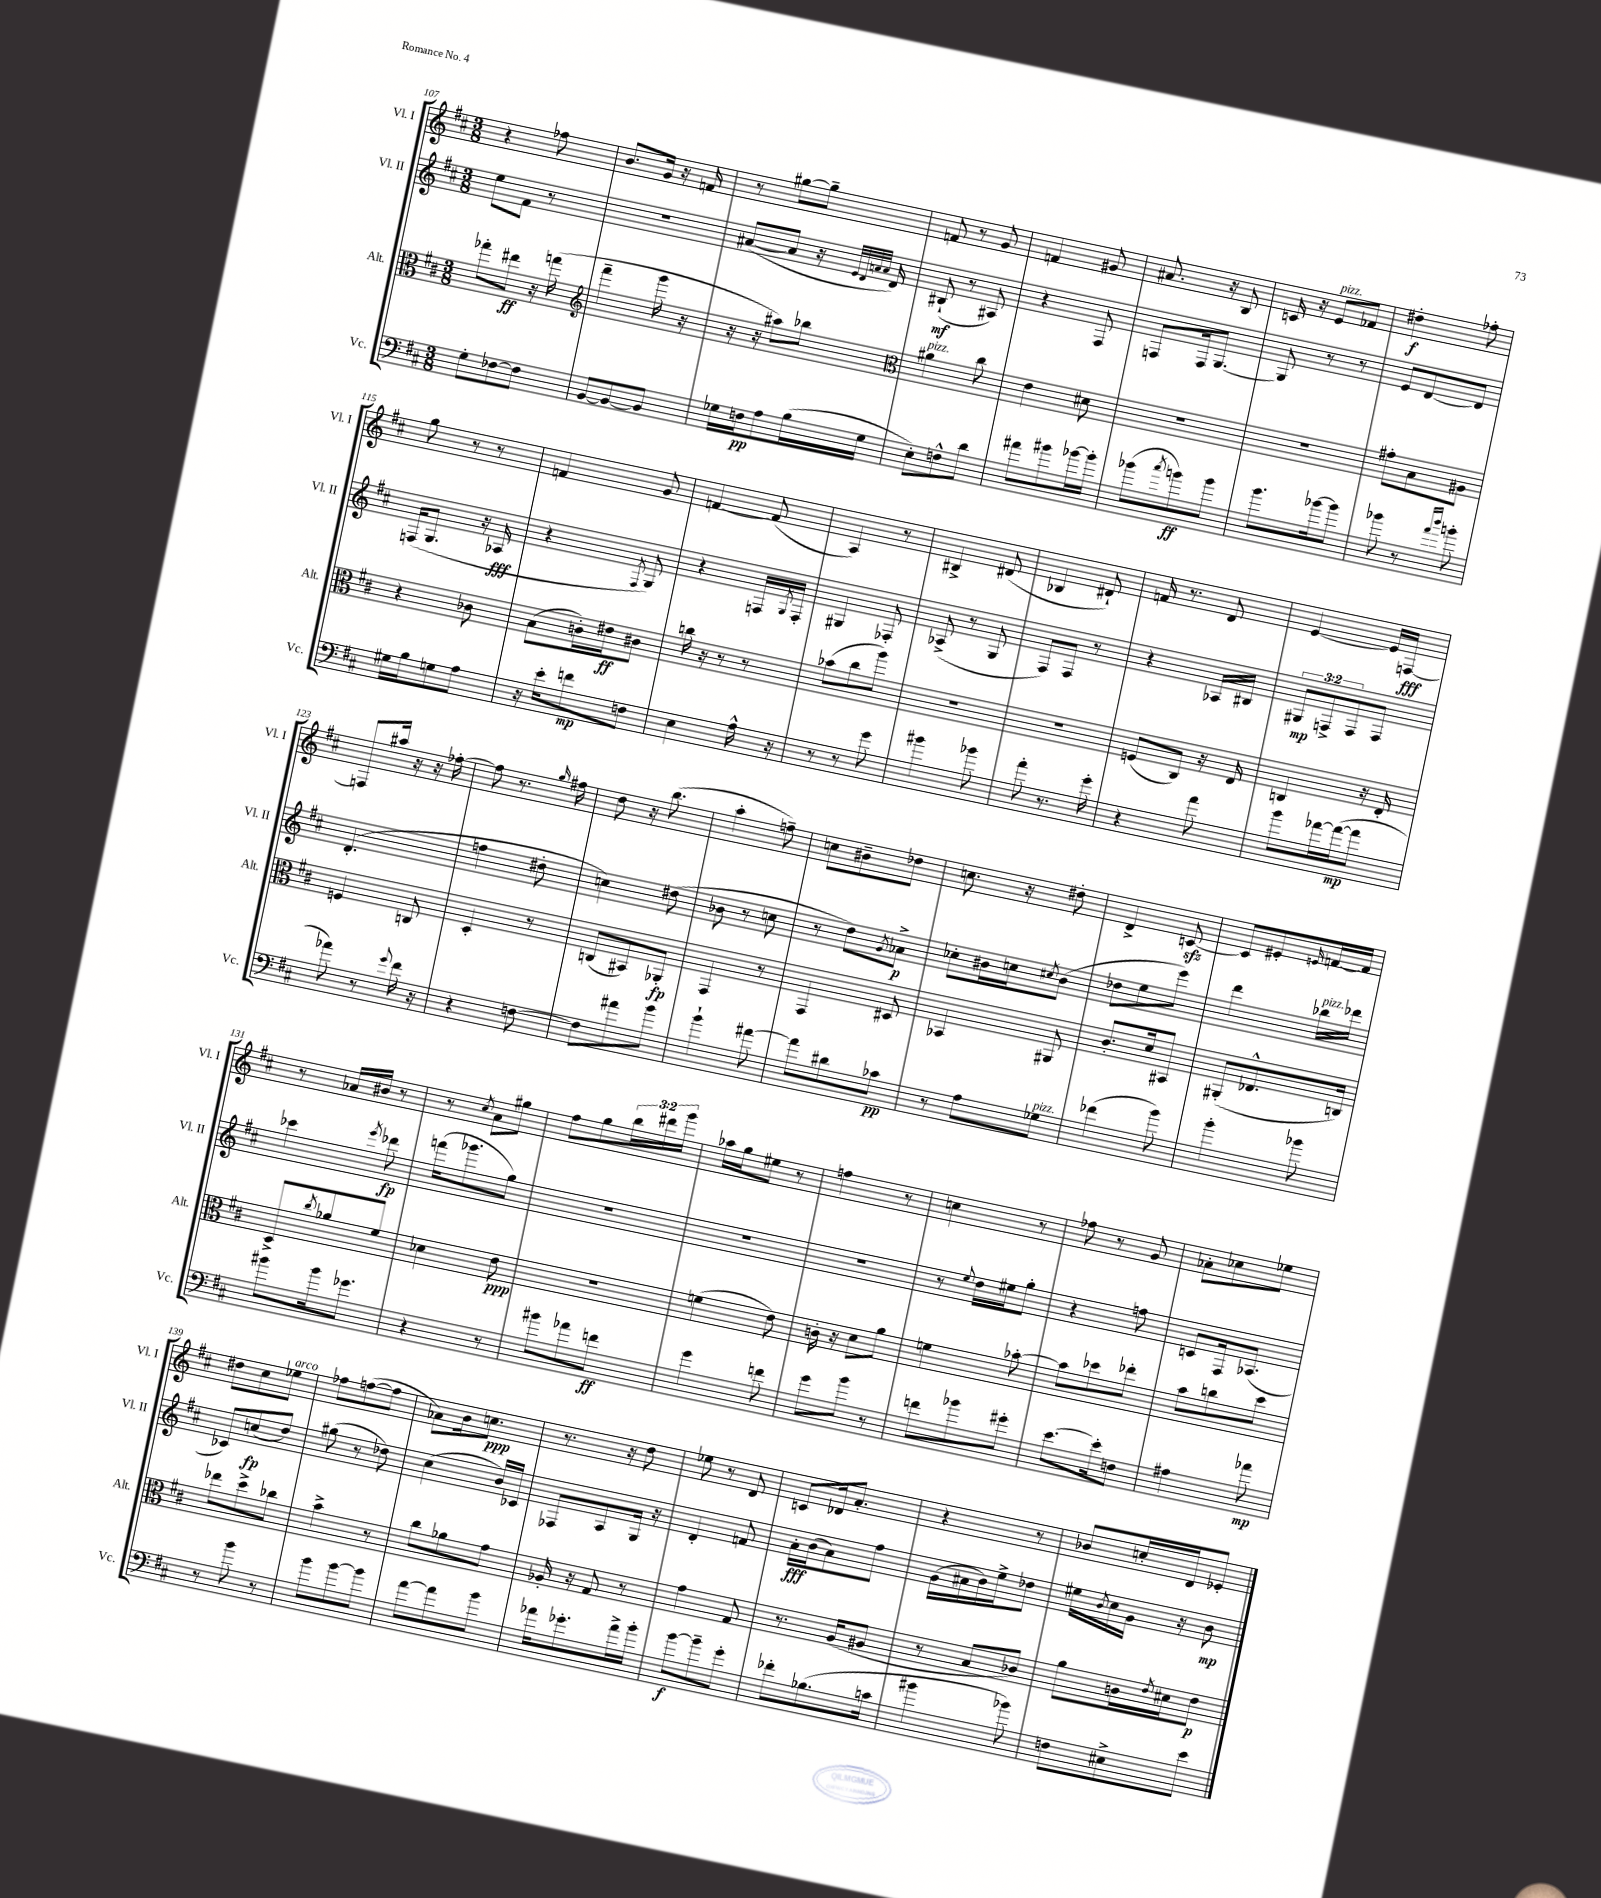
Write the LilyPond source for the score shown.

<<
\new StaffGroup <<
\new Staff = "s0" \with { instrumentName = "Vl. I" shortInstrumentName = "Vl. I" } {
    \clef treble \key d \major \numericTimeSignature \time 3/8 \override Staff.TupletNumber.text = #tuplet-number::calc-fraction-text
    r4 fes''8 |
    b'8. g'16 r16 f'16 |
    r8 gis''8~ gis''8-- |
    f'8 r8 g'8 |
    f'4 gis'8 |
    ais'8. r16 b8 |
    c'16 r16 e'8^\markup { \italic "pizz." } fes'8 |
    dis''4-.\f fes''8-. |
    g''8 r8 r8 |
    f'4 g'8 |
    f'4~ f'8( |
    a4) r8 |
    bis4-> dis'8( |
    bes4 dis'8-!) |
    f'16 r8. d'8 |
    e'4~ e'16 f16~\fff |
    f8 ais''16 r16 r16 fes''16~-. |
    fes''8 r8. \grace { g''16 } fis''16 |
    d''8 r16 b''8.( |
    a''4-. f''8--) |
    c''8 bis'8-- des''8 |
    c''8. r16 dis''8-. |
    d'4-> c'8~\sfz |
    c'8 eis'8-. \grace { e'16 } f'16~ f'16 |
    r8 aes'16 bis'16 r8 |
    r8 \acciaccatura { cis''8 } a'8 gis''8 |
    fis''8 g''8 \tuplet 3/2 { b''16 dis'''16 g'''16 } |
    aes''16 g''16 eis''8 r8 |
    f''4 r8 |
    c''4 r8 |
    fes''8 r8 g'8 |
    aes'8-. ces''8 ees''8 |
    dis''8 cis''8 ees''8^\markup { \italic "arco" } |
    fes''8 f''8~( f''8 |
    aes'8) b'16 c''8.\ppp |
    r8. r16 d''8 |
    ees''8 r8 d'8 |
    c'8 des'16 a'8.-. |
    r4 r8 |
    bes'8 c''16-. d'16 ees'8-. \bar "|." |
}
\new Staff = "s1" \with { instrumentName = "Vl. II" shortInstrumentName = "Vl. II" } {
    \clef treble \key d \major \numericTimeSignature \time 3/8 \override Staff.TupletNumber.text = #tuplet-number::calc-fraction-text
    e''8 fis'8 r8 |
    r4. |
    ais'8~( ais'8 r16 \grace { e'32 d'32 a'32 a'32 } d'16) |
    bis8-!\mf( r8 ais8) |
    r4 fis8 |
    f8 f16 g8.~ |
    g8 r8 r8 |
    e'8 d'8~ d'8 |
    f16( g8. r16 aes16\fff |
    r4 \acciaccatura { fis8 } g8) |
    r4 f16 \acciaccatura { g8 } f16-. |
    gis4 fes8-. |
    aes8->( r8 g8 |
    fis8) fis8 r8 |
    r4 aes16 bis16 |
    \tuplet 3/2 { gis8\mp f8-> f8 } f8 |
    d'4.-.( |
    f''4 dis''8-. |
    c''4) dis''8( |
    bes'8 r8 c''8 |
    r8 d''8) \acciaccatura { g'8 } aes'8->\p |
    ces''8-. bis'16 c''16 \acciaccatura { cis''8 } bis'8( |
    des''8 e''8 e'''8) |
    d'''4 bes''16^\markup { \italic "pizz." } des'''16 |
    ces'''4 \acciaccatura { e'''8 } des'''8\fp |
    f'''16( ges'''8. g''8) |
    R4. |
    R4. |
    R4. |
    r8 \appoggiatura { e''8 } d''16 eis''16 g''8-. |
    r4 f''8 |
    c'8 fis16 aes8.( |
    ces'8) c''8\fp( d''8) |
    gis''8( r8 des''8) |
    cis''4( b'16) ces'16 |
    fes8 a8 g16 r16 |
    d'4-. f'8 |
    a'16-.\fff b'16( a'8) fis''8 |
    g'16( ais'16 b'16) e''16-> des''8 |
    eis''16 \acciaccatura { b'8 } cis''16 g'16 r16 b'8\mp \bar "|." |
}
\new Staff = "s2" \with { instrumentName = "Alt." shortInstrumentName = "Alt." } {
    \clef alto \key d \major \numericTimeSignature \time 3/8
    ges''8-. eis''8\ff r16 g''16( |
    \clef treble fis'''4-- g'''16 r16 |
    r16 r16 ais''8) bes''8 |
    \clef alto ais'4^\markup { \italic "pizz." } cis''8 |
    e'4 dis'8 |
    R4. |
    R4. |
    gis'8-. b8 ais8 |
    r4 ces'8 |
    b8( c'16-.) eis'16\ff cis'8 |
    c''16 r16 r8 r8 |
    bes'8( cis''8 a''8) |
    R4. |
    R4. |
    f8( cis8) r16 e16 |
    c4 r16 e16-. |
    f4 c8 |
    d4-. r8 |
    c8( bis,8) aes,8-.\fp |
    g,4 r8 |
    g,4 dis8 |
    bes,4 ais,8 |
    cis'8.-. d'16 bis,8 |
    ais,8-.( ees8.-^ c16) |
    d8-> \acciaccatura { cis''8 } aes'8 fis'8 |
    des'4 e'8\ppp |
    R4. |
    f'4( e'8) |
    c'16-. r16 d'8 a'8 |
    f'4 bes'8~-. |
    bes'8 des''8 ees''8-. |
    b'8 c''8 d''8 |
    ees''8 d''8-> ces''8 |
    b'4-> r8 |
    cis''8 aes'8 g'8 |
    aes16-. r16 g8 r8 |
    g'4 g8 |
    r8. a16( ais8 |
    r8 b8 ces'8) |
    a'8 c'16 \acciaccatura { e'8 } dis'16 e'8\p \bar "|." |
}
\new Staff = "s3" \with { instrumentName = "Vc." shortInstrumentName = "Vc." } {
    \clef bass \key d \major \numericTimeSignature \time 3/8
    g8-. fes8~ fes8 |
    b,8~ b,8~ b,8 |
    ges16 f16\pp a8 b16( ges16 |
    e8-.) f8-^ d'8 |
    ais'8 bis'8 bes'16~ bes'16-. |
    bes'8( \acciaccatura { cis''8 } b'8\ff) b'8 |
    b'8. bes'16~ bes'8 |
    bes'8 r8 \grace { a'16 d''16 } b'8-. |
    gis16 b16 g8 a8 |
    r16 e'16-. f'8\mp f8 |
    e4 a16-^ r16 |
    r8 r8 g'8 |
    bis'4 bes'8 |
    a'8-. r8. g'16-. |
    r4 a'8 |
    b'8 aes'16~ aes'16~\mp( aes'8 |
    aes'8) r8 \appoggiatura { g'8 } fis'16 r16 |
    r4 f8~ |
    f8 ais'8 b'8 |
    b'4-! ais'8~ |
    ais'8 dis'8 ces'8\pp |
    r8 a8 ges8^\markup { \italic "pizz." } |
    fes'4( b'8) |
    b'4-. bes'8 |
    bis'8 bis'16 ges'8. |
    r4 r8 |
    bis'8 aes'8 f'8\ff |
    g'4 f'8 |
    g'8 b'8 r8 |
    f'8 bes'8 gis'8-. |
    e'8.~ e'16-. f8 |
    ais4 aes'8\mp |
    r8 b'8 r8 |
    b'8 b'8~ b'8 |
    a'8~ a'8 b'8 |
    aes'16 ges'8.-. aes'16-> b'16-. |
    b'8~\f b'8-- g'8-. |
    fes'8-. bes8.( c'16 |
    bis'4 bes'8) |
    f8 eis8-> e'8 \bar "|." |
}
>>
>>
\layout { \context { \Score currentBarNumber = #107 } }
